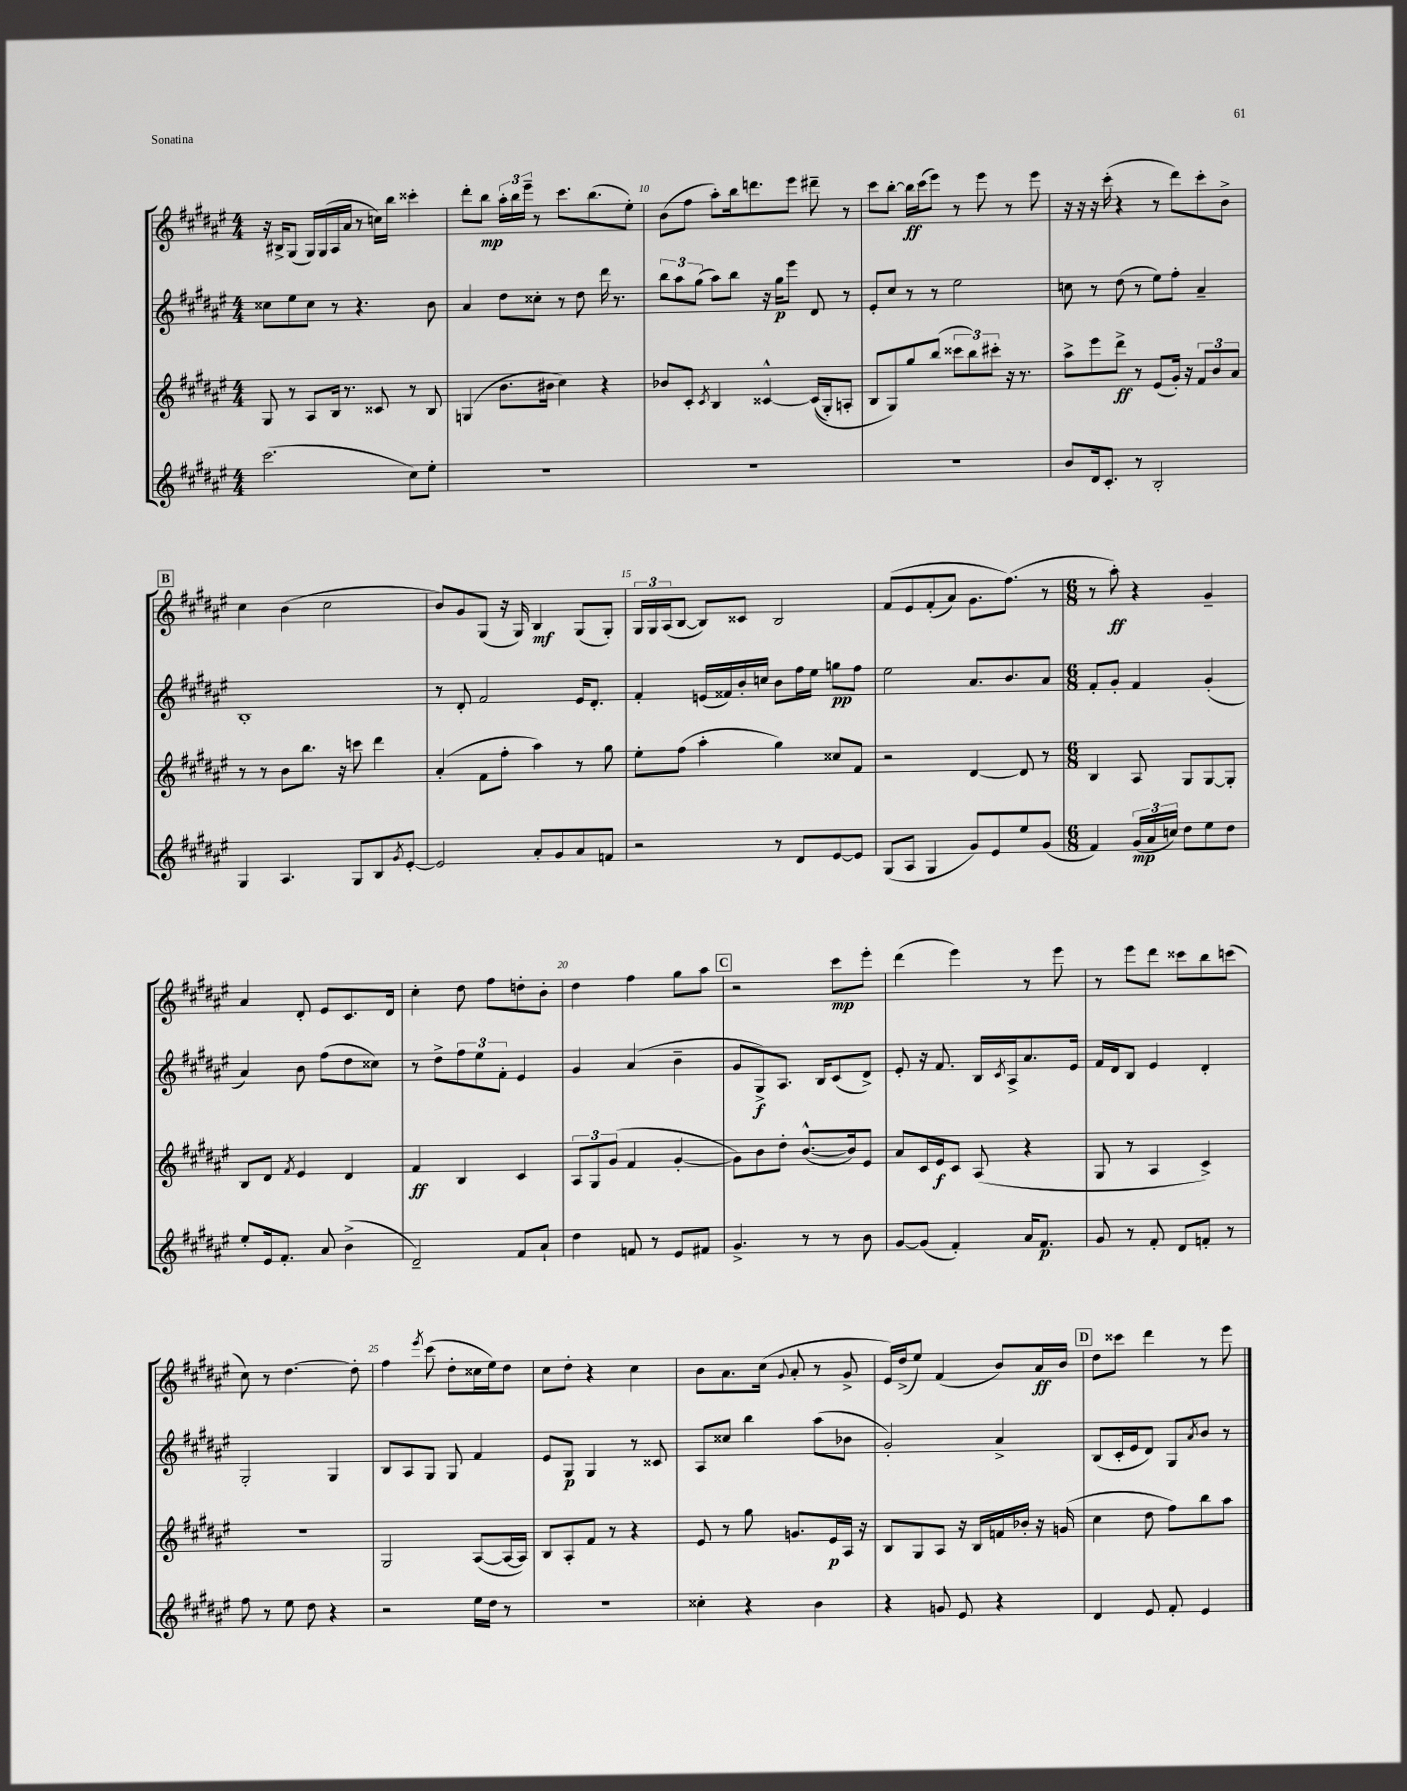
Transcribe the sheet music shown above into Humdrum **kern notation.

**kern	**kern	**kern	**kern
*staff4	*staff3	*staff2	*staff1
*clefG2	*clefG2	*clefG2	*clefG2
*k[f#c#g#d#a#e#]	*k[f#c#g#d#a#e#]	*k[f#c#g#d#a#e#]	*k[f#c#g#d#a#e#]
*M4/4	*M4/4	*M4/4	*M4/4
(2.ccc#\	8G#/	8cc##\L	16r
.	.	.	16B#^/LK
.	8r	8ee#\	(8G#/J
.	8A#/L	8cc##\J	16G#/LL)
.	.	.	(16G#/
.	16B/Jk	8r	16A#/
.	8.r	.	16a#/JJ
.	.	4.r	8r
.	8c##/	.	16cc\LL)
.	.	.	16bb\JJ
8cc#\L)	8r	.	4ccc##'\
8ee#'\J	8B/	8b\	.
=	=	=	=
1r	(4G/	4a#/	8ddd#'\L
.	.	.	8bb\J
.	8.b\L	8dd#\L	24aa#'\LL
.	.	.	24bb\
.	.	.	24eee#~\JJ
.	.	8cc##'\J	8r
.	16b#\Jk	.	.
.	4cc#\)	8r	8.ccc#\L
.	.	8dd#\	.
.	.	.	(8.bb\
.	4r	16ddd#\	.
.	.	8.r	.
.	.	.	8ee#'\J)
=	=	=	=
1r	8b-/L	12bb\L	(8b\L
.	.	12aa#\	.
.	8c#'/J	.	8ff#\J
.	.	(12gg#\J	.
.	8qc#/	.	.
.	4B/	8aa#\L)	8aa#'\L)
.	.	8bb\J	16bb\k
.	.	.	8.ddd\
.	[4c##^^/	16r	.
.	.	16gg#\LK	.
.	.	8eee#\J	8eee#\J
.	&((16c##/]LL	8d#/	8ddd#~\
.	16G#'/J)	.	.
.	8A'/J	8r	8r
=	=	=	=
1r	8B/L	8e#'/L	8ccc#\L
.	8G#/&)	8cc#/J	[8bb'\J
.	8gg#/	8r	16bb\]LL
.	.	.	(16ccc#\J
.	(8bb/J	8r	8eee#\J)
.	12ccc##\L	2ee#\	8r
.	12bb\)	.	.
.	.	.	8eee#\
.	12ccc#'\J	.	.
.	16r	.	8r
.	8.r	.	.
.	.	.	8eee#\
=	=	=	=
8b/L	8aa#^\L	8cc\	16r
.	.	.	16r
16d#/k	8eee#\	8r	16r
8.c#'/J	.	.	(16ccc#'\
.	8ddd#^\J	(8dd#\	4r
8r	8r	8r	.
2B'/	(8e#/L	8ee#\L)	8r
.	16g#'/Jk)	8ff#'\J	8ddd#\L)
.	16r	.	.
.	12f#/L	4a#~/	8ccc#'\
.	12b/	.	.
.	.	.	8b^\J
.	12a#/J	.	.
=	=	=	=
4G#/	8r	1B'	4cc#\
.	8r	.	.
4.A#/	8b\L	.	(4b\
.	8.bb\J	.	.
.	.	.	2cc#\
.	16r	.	.
8G#/L	8ccc\	.	.
8B/	4ddd#\	.	.
8qg#/	.	.	.
[8e#'/J	.	.	.
=	=	=	=
2e#/]	(4a#'/	8r	8b/L)
.	.	8d#'/	8g#/
.	8f#\L	2f#/	(8G#/J
.	8ff#'\J	.	16r
.	.	.	16G#/)
8a#'/L	4aa#\)	.	4B/
8g#/	.	.	.
8a#/	8r	16e#/LK	(8G#/L
.	.	8.d#'/J	.
8f/J	8gg#\	.	8G#'/J)
=	=	=	=
2r	8ee#'\L	4f#'/	24G#/LL
.	.	.	24G#/
.	.	.	(24A#/J
.	(8ff#\J	.	[8B/J
.	4aa#'\	(16e/LL	8B/]L)
.	.	16f##/)	.
.	.	16b'/	8c##/J
.	.	16cc/JJ	.
8r	4gg#\)	8b\L	2B/
8d#/L	.	16ff#\L	.
.	.	16ee#\JJ	.
[8e#/	8cc##/L	8gg\L	.
8e#/]J	8f#/J	8ff#\J	.
=	=	=	=
(8G#/L	2r	2ee#\	&(8f#/L
8A#/J	.	.	8e#/
4G#/	.	.	(8f#'/
.	.	.	8a#/J)
8g#/L)	[4d#/	8.a#/L	8.g#\L
8e#/	.	.	.
.	.	8.b/	(8.ff#\J&)
8ee#/	8d#/]	.	.
(8g#/J	8r	8a#/J	8r
=	=	=	=
*M6/8	*M6/8	*M6/8	*M6/8
4f#/)	4B/	8f#'/L	8r
.	.	8g#'/J	8aa#'\)
(24g#/LL	8A#/	4f#/	4r
24a#/	.	.	.
24cc/JJ)	.	.	.
8dd#\L	8G#/L	.	.
8ee#\	[8G#/	(4g#'/	4g#~/
8dd#\J	8G#'/]J	.	.
=	=	=	=
8ee#'/L	8B/L	4a#/)	4a#/
16e#/k	8d#/J	.	.
8.f#'/J	.	.	.
.	8qf#/	.	.
.	4e#/	8b\	8d#'/
8a#/	.	(8ff#\L	8e#/L
(4b^\	4d#/	8dd#\	8.c#/
.	.	8cc##\J)	.
.	.	.	16d#/Jk
=	=	=	=
2d#~/)	4f#/	8r	4cc#'\
.	.	8dd#^\L	.
.	4B/	12ff#\	8dd#\
.	.	12ee#\	.
.	.	.	8ff#\L
.	.	12f#'\J	.
8f#/L	4c#/	4e#/	8dd'\
8a#`/J	.	.	8b'\J
=	=	=	=
4dd#\	12A#/L	4g#/	4dd#\
.	12G#/	.	.
.	(12g#/J	.	.
8f/	4f#/	(4a#/	4ff#\
8r	.	.	.
8e#/L	[4g#'/	4b~\	8gg#\L
8f#/J	.	.	8aa#\J
=	=	=	=
4.g#^/	8g#\]L)	8g#/L	2r
.	8b\	8G#^/)	.
.	8dd#'\J	8.A#/J	.
8r	([8.b^^/L	.	.
.	.	16B/LK	.
8r	.	(8c#/	8ccc#\L
.	16b/]k)	.	.
8b\	8e#/J	8d#^/J)	8eee#'\J
=	=	=	=
[8g#/L	8a#/L	8e#'/	(4ddd#\
(8g#/]J	16c#/L	16r	.
.	16e#/J	8.f#/	.
4f#'/)	8c#/J	.	4eee#\)
.	(8A#/	16B/LL	.
.	.	8qc#/	.
.	.	16A#^/J	.
16a#/LK	4r	8.a#/	8r
8.f#/J	.	.	.
.	.	.	8eee#\
.	.	16e#/Jk	.
=	=	=	=
8g#/	8G#/	16f#/LL	8r
.	.	16d#/J	.
8r	8r	8B/J	8eee#\L
8f#'/	4A#/	4e#/	8ddd#\J
8d#/L	.	.	8ccc##\L
8f'/J	4c#^/)	4d#'/	8bb\
8r	.	.	(8ccc\J
=	=	=	=
8ff#\	2.r	2G#'/	8cc#\)
8r	.	.	8r
8ee#\	.	.	[4.dd#\
8dd#\	.	.	.
4r	.	4G#/	.
.	.	.	8dd#'\]
=	=	=	=
2r	2G#/	8B/L	4ff#\
.	.	8A#/	.
.	.	.	8qeee#/
.	.	8G#/J	(8ccc#\
.	.	8G#/	8dd#'\L
16ee#\LL	([8A#/L	4f#/	16cc##\L
16dd#\JJ	.	.	16ee#\J)
8r	16A#/_L	.	8dd#\J
.	16A#/]JJ)	.	.
=	=	=	=
2.r	8B/L	8e#/L	8cc#\L
.	8A#'/	8G#/J	8dd#'\J
.	8f#/J	4G#/	4r
.	8r	.	.
.	4r	8r	4cc#\
.	.	8c##/	.
=	=	=	=
4cc##'\	8e#/	8A#/L	8b\L
.	8r	8cc##/J	8.a#\
4r	8gg#\	4bb\	.
.	.	.	(16cc#\Jk
.	.	.	8qqg#/
.	8.g/L	.	8a#'/
4b\	.	(8aa#\L	8r
.	16e#/L	.	.
.	16A#/JJ	8b-\J	8g#^/
.	16r	.	.
=	=	=	=
4r	8B/L	2g#'/)	16e#/LL)
.	.	.	(16dd#^/J
.	8G#/	.	8ee#/J)
8g/	8A#/J	.	(4f#/
8e#/	16r	.	.
.	16B/LL	.	.
4r	16f/	4a#^/	8b/L)
.	16b-'/JJ	.	.
.	16r	.	16a#/L
.	(16g/	.	16b/JJ
=	=	=	=
4d#/	4cc#\	(8B/L	8dd#\L
.	.	16c#'/L	8ccc##\J
.	.	16e#/J	.
8e#/	8dd#\	8d#/J)	4ddd#\
8f#'/	8ff#\L)	8G#/L	.
.	.	8qa#/	.
4e#/	8bb\	8b/J	8r
.	8aa#\J	8r	8eee#\
==	==	==	==
*-	*-	*-	*-
